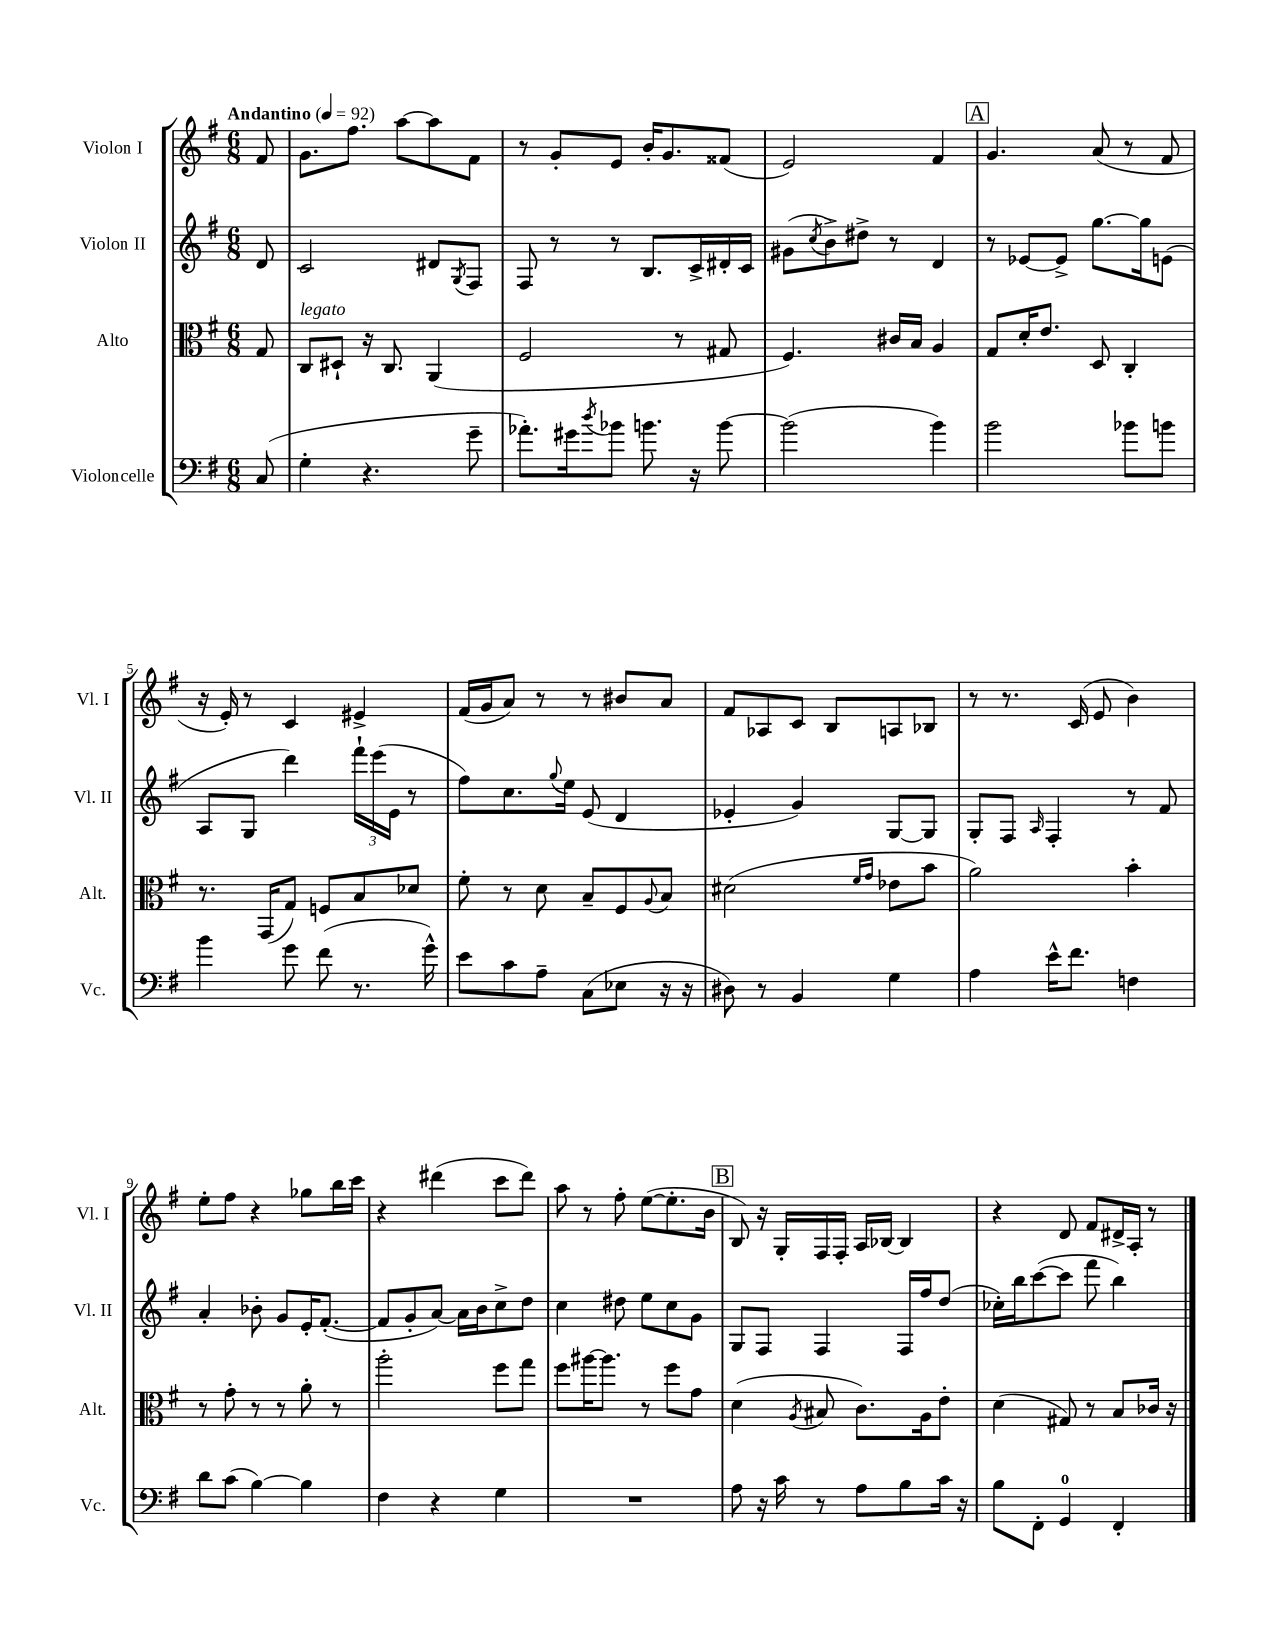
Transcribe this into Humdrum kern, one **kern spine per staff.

**kern	**kern	**kern	**kern
*part4	*part3	*part2	*part1
*staff4	*staff3	*staff2	*staff1
*I"Violoncelle	*I"Alto	*I"Violon II	*I"Violon I
*I'Vc.	*I'Alt.	*I'Vl. II	*I'Vl. I
*clefF4	*clefC3	*clefG2	*clefG2
*k[f#]	*k[f#]	*k[f#]	*k[f#]
*M6/8	*M6/8	*M6/8	*M6/8
*MM92	*MM92	*MM92	*MM92
=	=	=	=
!	!	!	!LO:TX:a:B:t=Andantino
(8C/	8G/	8d/	8f#/
=1	=1	=1	=1
!	!LO:TX:a:i:t=legato	!	!
4G'\	8C/L	2c/	8.g\L
.	8D#X`/J	.	.
.	.	.	8.ff#\J
4.r	16r	.	.
.	8.C/	.	.
.	.	.	[8aa\L
.	(4AA/	8d#X/L	8aa\]
.	.	8qG/	.
8g~\	.	8F#/J	8f#\J
=2	=2	=2	=2
8.a-X'\L)	2F#/	8F#/	8r
.	.	8r	8g'/L
16g#X\k	.	.	.
8qdd/	.	.	.
8b-X\J	.	8r	8e/J
8.bn\	.	8.B/L	16b'/KL
.	.	.	8.g/
.	8r	.	.
16r	.	16c^/L	.
[8b\	8G#X/	16d#X'/	(8f##X/J
.	.	16c/JJ	.
=3	=3	=3	=3
(2b\]	4.F#/)	(8g#X\L	2e/)
.	.	8qcc/	.
.	.	8b^\)	.
.	.	8dd#X^\J	.
.	16c#X/LL	8r	.
.	16B/JJ	.	.
4b\)	4A/	4d/	4f#/
!!LO:REH:place=s1:t=A
=4	=4	=4	=4
2b\	8G/L	8r	4.g/
.	16d'/K	[8e-X/L	.
.	8.e/J	.	.
.	.	8e-^/J]	.
.	8D/	[8.gg\L	(8a/
8b-X\L	4C'/	.	8r
.	.	16gg\k]	.
8bn\J	.	(8en\J	8f#/
!!LO:LB:g=z
=5	=5	=5	=5
4b\	8.r	8A/L	16r
.	.	.	16e'/)
.	.	8G/J	8r
.	(16GG/KL	.	.
8g\	8G/J)	4ddd\)	4c/
(8f#\	8Fn/L	.	.
8.r	8B/	24fff#`\LL	4e#X^/
.	.	(24eee\	.
.	.	24e\JJ	.
.	8d-X/J	8r	.
16g^^\)	.	.	.
=6	=6	=6	=6
8e\L	8f#'\	8ff#\L)	(16f#/LL
.	.	.	16g/J
8c\	8r	8.cc\	8a/J)
8A~\J	8d\	.	8r
.	.	8qqgg/	.
.	.	16ee\Jk	.
(8C\L	8B~/L	(8e/	8r
8E-X\J	8F#/	4d/	8b#X/L
.	8qqA/	.	.
16r	8B/J	.	8a/J
16r	.	.	.
=7	=7	=7	=7
8D#X\)	(2d#X\	4e-X'/	8f#/L
8r	.	.	8A-X/
4BB/	.	4g/)	8c/J
.	.	.	8B/L
.	16qqf#/LL	.	.
.	16qqg/JJ	.	.
4G\	8e-X\L	[8G/L	8An/
.	8b\J	8G/J]	8B-X/J
=8	=8	=8	=8
4A\	2a\)	8G'/L	8r
.	.	8F#/J	8.r
.	.	16qqA/	.
16e^^\KL	.	4F#'/	.
8.f#\J	.	.	(16c/
.	.	.	8e/
4Fn\	4b'\	8r	4b\)
.	.	8f#/	.
!!LO:LB:g=z
=9	=9	=9	=9
8d\L	8r	4a'/	8ee'\L
(8c\J	8g'\	.	8ff#\J
[4B\)	8r	8b-X'\	4r
.	8r	8g/L	.
4B\]	8a'\	16e'/K	8gg-X\L
.	.	([8.f#'/J	.
.	8r	.	16bb\L
.	.	.	16ccc\JJ
=10	=10	=10	=10
4F#\	2aa'\	8f#/L]	4r
.	.	8g'/	.
4r	.	[8a/J)	(4ddd#X\
.	.	16a\LL]	.
.	.	16b\J	.
4G\	8ff#\L	8cc^\	8ccc\L
.	8gg\J	8dd\J	8ddd#\J)
=11	=11	=11	=11
2.r	8ff#\L	4cc\	8aa\
.	[16aa#X\K	.	8r
.	8.aa#\J]	.	.
.	.	8dd#X\	8ff#'\
.	8r	8ee\L	([8ee\L
.	8ff#\L	8cc\	8.ee'\]
.	8g\J	8g\J	.
.	.	.	16b\Jk
!!LO:REH:place=s1:t=B
=12	=12	=12	=12
8A\	(4d\	8G/L	8B/)
16r	.	8F#/J	16r
16c\	.	.	16G'/LL
.	8qA/	.	.
8r	8B#X/	4F#/	16F#/
.	.	.	16F#'/JJ
8A\L	8.c\L)	.	16A/LL
.	.	.	[16B-X/JJ
8B\	.	16F#/LL	4B-/]
.	16A\k	16ff#/J	.
16c\Jk	8e'\J	(8dd/J	.
16r	.	.	.
=13	=13	=13	=13
8B\L	(4d\	16cc-X'\LL)	4r
.	.	16bb\J	.
8FF#'\J	.	([8ccc\	.
4GG/	8G#X/)	8ccc\J]	8d/
.	8r	8fff#\	8f#/L
4FF#'/	8B/L	4bb\)	16d#X^/L
.	.	.	16A'/JJ
.	16c-X/Jk	.	8r
.	16r	.	.
==	==	==	==
*-	*-	*-	*-
